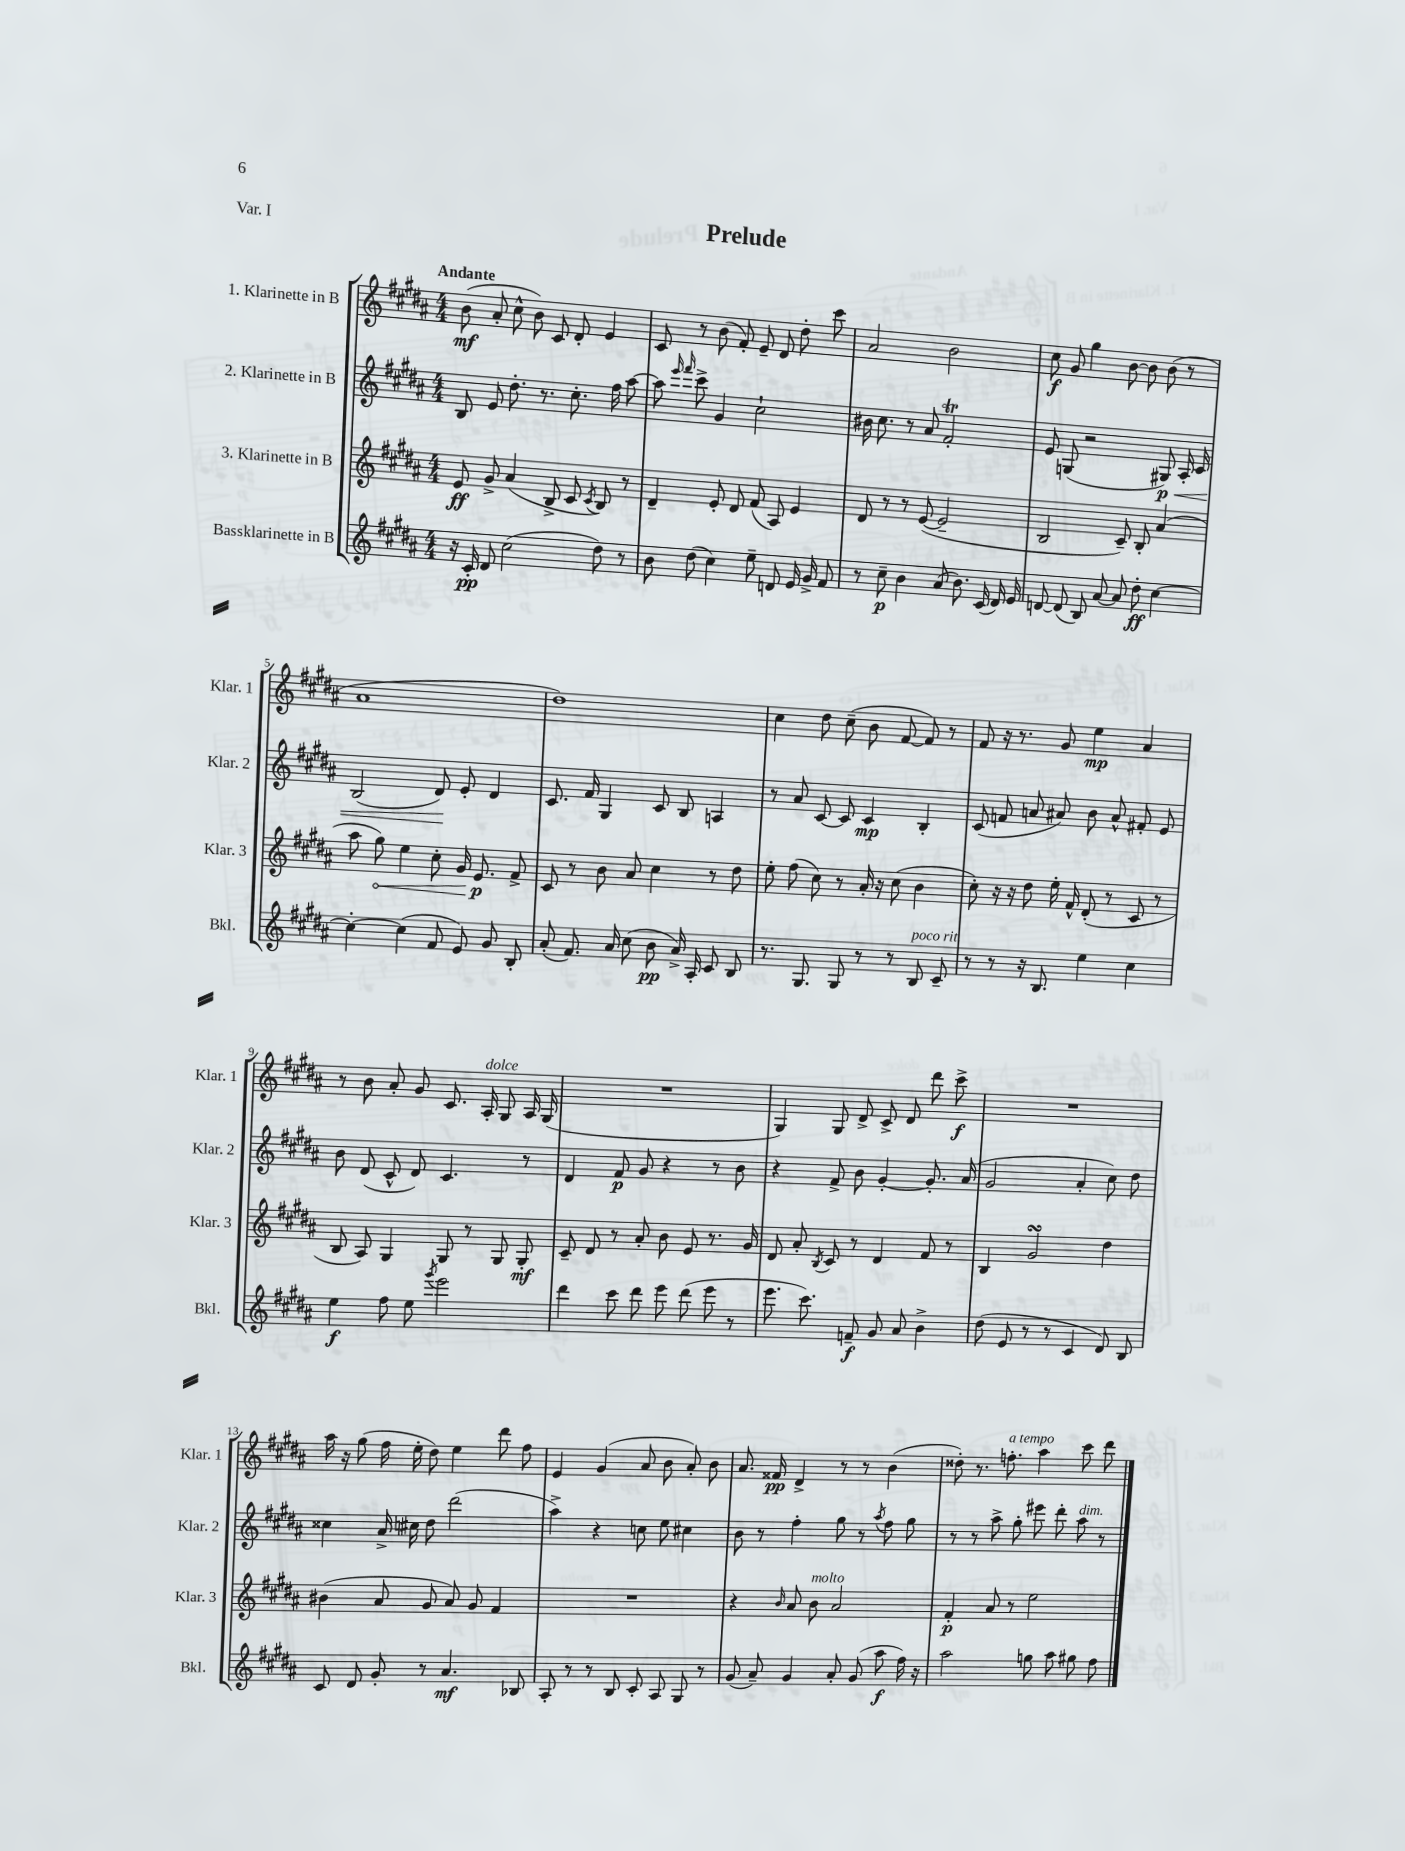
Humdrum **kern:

**kern	**kern	**kern	**kern
*staff4	*staff3	*staff2	*staff1
*clefG2	*clefG2	*clefG2	*clefG2
*k[f#c#g#d#a#]	*k[f#c#g#d#a#]	*k[f#c#g#d#a#]	*k[f#c#g#d#a#]
*M4/4	*M4/4	*M4/4	*M4/4
16r	8e	8B	(8b
16c#'	.	.	.
8d#	8g#^	8e	8a#'
(2cc#	(4a#	8.dd#'	8cc#^^
.	.	.	8b)
.	.	8.r	.
.	8B^	.	8c#
.	8c#	8.cc#'	8d#'
.	8qc#	.	.
8dd#)	8B)	.	4e
.	.	16ff#	.
8r	8r	[8aa#	.
=	=	=	=
8b	4d#~	8aa#]	8c#
.	.	16qqeee	.
.	.	16qqfff#	.
(8dd#	.	8ccc#^	8r
4cc#)	8e'	4g#	(8b
.	8d#	.	8f#')
8ee~	(8f#	2cc#`	8e~
8d	8A#)	.	8d#
16e	4e	.	8dd#'
16g#^	.	.	.
8f#	.	.	8ccc#
=	=	=	=
8r	8d#	16b#	2a#
.	.	8.cc#	.
8cc#~	8r	.	.
4b	8r	8r	.
.	([8e	8a#	.
(8a#	2e~]	2f#'	2b
8.b)	.	.	.
(16c#	.	.	.
16d#)	.	.	.
16e	.	.	.
=	=	=	=
[8d	2B	8e	8cc#
(8d]	.	(8G	8g#
8B)	.	2r	4gg#
[8a#	.	.	.
8a#]	8c#~)	.	[8b
8dd#'	8B'	.	8b]
[4cc#	(4a#	8G#)	(8b
.	.	16A#'	8r
.	.	16c#	.
=	=	=	=
4cc#'_	8aa#	(2B	1a#
.	8gg#)	.	.
(4cc#]	4ee	.	.
8f#	8cc#'	8d#)	.
8e)	16g#	8e'	.
.	8.e	.	.
8g#	.	4d#	.
8B'	8f#^	.	.
=	=	=	=
(8a#'	8c#	8.c#	1dd#)
8.f#)	8r	.	.
.	.	16f#	.
.	8b	4G#	.
16a#	.	.	.
(8cc#	8a#	.	.
8b	4cc#	8c#	.
16a#^)	.	8B	.
16A#'	.	.	.
8c#	8r	4A	.
8B	8dd#	.	.
=	=	=	=
8.r	8ee'	8r	4cc#
.	(8ff#	8a#	.
8.G#	.	.	.
.	8cc#)	[8c#	8dd#
8G#	8r	8c#]	(8cc#~
8r	16a#'	4c#	8b
.	16r	.	.
8r	(8cc#	.	[8f#
8B	4b	4B'	8f#])
8c#~	.	.	8r
=	=	=	=
8r	8cc#')	(8c#	8f#
8r	16r	8f	16r
.	16r	.	8.r
16r	8dd#	8a	.
8.B	.	.	.
.	16ee'	8a#)	8g#
.	16f#^^	.	.
4ee	(8d#'	8b	4ee
.	8r	8a#^^	.
4cc#	8c#	8f#'	4a#
.	8r	8e	.
=	=	=	=
4ee	8B	8b	8r
.	8A#)	(8d#	8b
8ff#	4G#	8c#^^	8a#'
8ee	.	8d#)	8g#
8qggg#	.	.	.
2eee	8G#	4.c#	8.c#
.	8r	.	.
.	.	.	16A#'
.	8G#	.	8G#
.	8G#'	8r	16A#
.	.	.	(16G#
=	=	=	=
4ddd#	8c#~	4d#	1r
.	8d#	.	.
8ccc#	8r	8f#	.
8ddd#	8a#'	8g#	.
8eee	8b	4r	.
(8ddd#	8e	.	.
8eee	8.r	8r	.
8r	.	8b	.
.	16g#	.	.
=	=	=	=
8.eee	8d#	4r	4G#)
.	8a#'	.	.
8.ccc#)	.	.	.
.	8qB	.	.
.	8c#	8f#^	8G#
8f~	8r	8b	8d#^
8g#	4d#	[4g#'	8c#^
8a#	.	.	8d#
4b^	8f#	8.g#']	8ddd#
.	8r	.	8ccc#^
.	.	(16a#	.
=	=	=	=
(8dd#	4B	2g#	1r
8e	.	.	.
8r	2g#	.	.
8r	.	.	.
4c#	.	4a#'	.
8d#)	4dd#	8cc#)	.
8B	.	8dd#	.
=	=	=	=
8c#	(4b#	4cc##	16aa#
.	.	.	16r
8d#	.	.	(8gg#
8g#'	8a#	16a#^	16ff#
.	.	16cc#	16ee'
8r	8g#	8dd#	8dd#)
4.a#	8a#)	(2ddd#	4ee
.	8g#	.	.
.	4f#	.	8ddd#
8B-	.	.	8ff#
=	=	=	=
8A#'	1r	4aa#^)	4e
8r	.	.	.
8r	.	4r	(4g#
8B	.	.	.
8c#'	.	8cc	8a#
8A#	.	8ee	8b
8G#	.	4cc#	8a#')
8r	.	.	8b
=	=	=	=
(8g#	4r	8b	8.a#
8a#~)	.	8r	.
.	.	.	16f##
.	16qqb	.	.
4g#	8a#	4ff#'	4d#^
.	8b	.	.
8a#'	2a#	8gg#	8r
(8g#	.	8r	8r
.	.	8qaa#	.
8aa#	.	8ff#	(4b
16ff#)	.	8gg#	.
16r	.	.	.
=	=	=	=
2aa#	4f#'	8r	8dd##')
.	.	8r	8.r
.	8a#	8aa#^	.
.	.	.	8.ff'
.	8r	8gg#'	.
8gg	2ee	8eee#	4aa#
8aa#	.	8ddd#'	.
8gg#	.	8aa#	8ccc#
8ff#	.	8r	8ddd#
==	==	==	==
*-	*-	*-	*-
